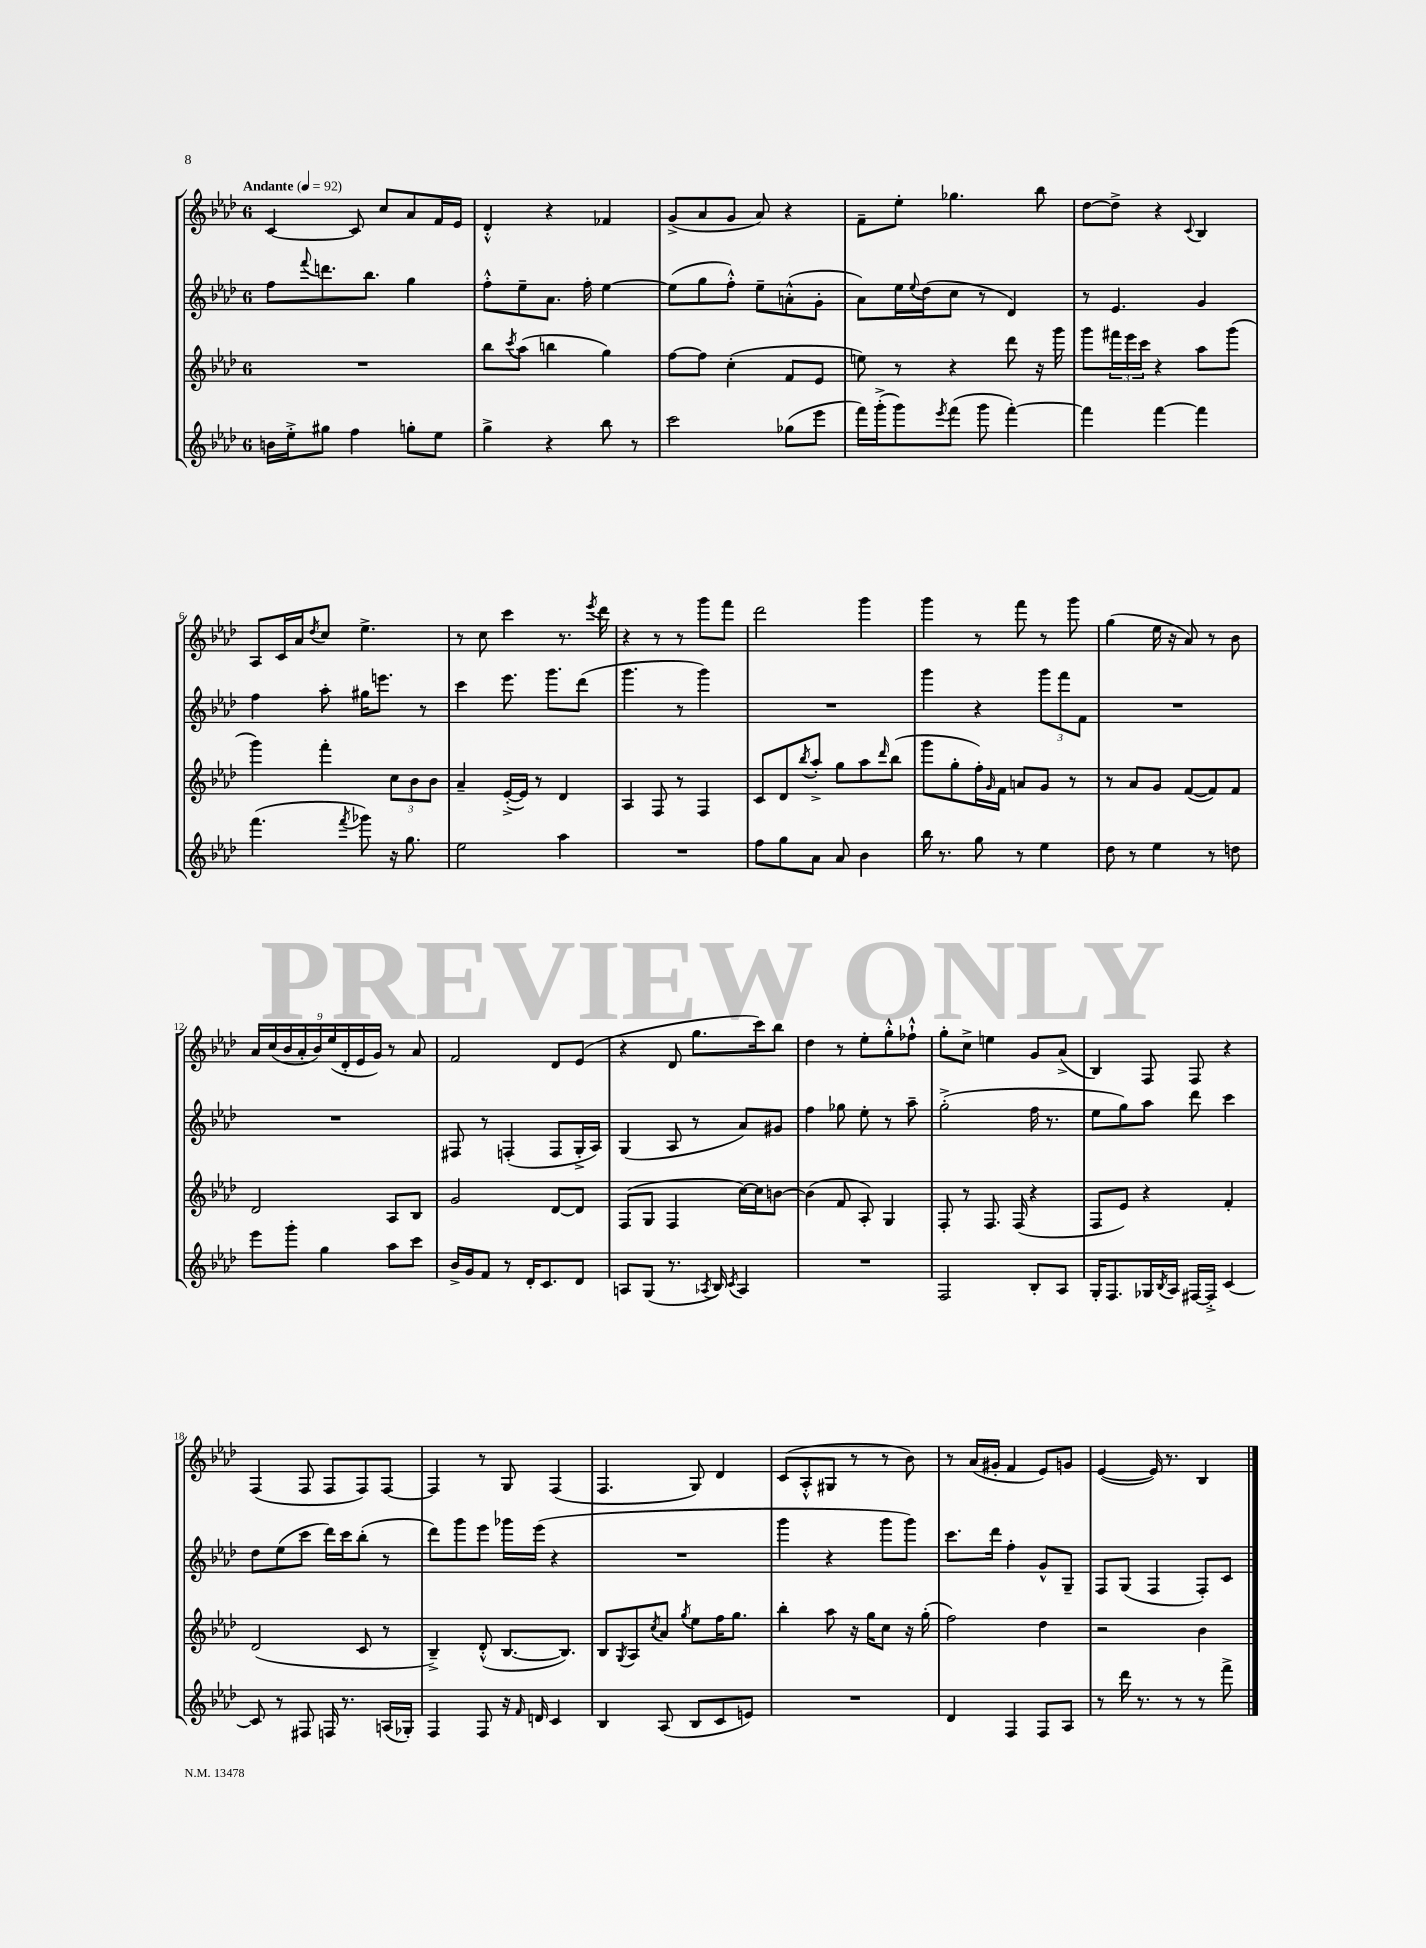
<<
\new StaffGroup <<
\new Staff = "s0" {
    \clef treble \key aes \major \once \override Staff.TimeSignature.style = #'single-digit \time 6/8 \tempo "Andante" 4 = 92
    c'4~ c'8 c''8 aes'8 f'16 ees'16 |
    des'4-.-^ r4 fes'4 |
    g'8->( aes'8 g'8 aes'8) r4 |
    f'8-- ees''8-. ges''4. bes''8 |
    des''8~ des''8-> r4 \appoggiatura { c'8 } bes4 |
    aes8 c'16 aes'16 \acciaccatura { des''8 } c''8 ees''4.-> |
    r8 c''8 c'''4 r8. \acciaccatura { ees'''8 } des'''16 |
    r4 r8 r8 g'''8 f'''8 |
    des'''2 g'''4 |
    g'''4 r8 f'''8 r8 g'''8 |
    g''4( ees''16 r16 aes'8) r8 bes'8 |
    \tuplet 9/8 { aes'16 c''16( bes'16 aes'16-. bes'16) ees''16( des'16-. ees'16 g'16) } r8 aes'8 |
    f'2 des'8 ees'8( |
    r4 des'8 g''8. c'''16) bes''8 |
    des''4 r8 ees''8-. g''8-.-^ fes''8-!-^ |
    g''8-. c''8-> e''4 g'8 aes'8->( |
    bes4) f8 f8 r4 |
    f4( f8 f8 f8) f8~ |
    f4 r8 g8 f4( |
    f4. g8) des'4 |
    c'8( aes8-.-^ gis8 r8 r8 bes'8) |
    r8 aes'16( gis'16-. f'4 ees'8) g'8 |
    ees'4~( ees'16) r8. bes4 \bar "|." |
}
\new Staff = "s1" {
    \clef treble \key aes \major \once \override Staff.TimeSignature.style = #'single-digit \time 6/8
    f''8 \appoggiatura { f'''8 } d'''8. bes''8. g''4 |
    f''8-.-^ ees''8-- aes'8. f''16-. ees''4~ |
    ees''8( g''8 f''8-.-^) ees''8-- a'8-.-^( g'8-. |
    aes'8) ees''16 \appoggiatura { ees''8 } des''16( c''8 r8 des'4) |
    r8 ees'4. g'4 |
    f''4 aes''8-. gis''16 e'''8. r8 |
    c'''4 ees'''8. g'''8. des'''8( |
    g'''4. r8 g'''4) |
    R2. |
    g'''4 r4 \tuplet 3/2 { g'''8 f'''8 f'8 } |
    R2. |
    R2. |
    fis8 r8 f4-.( f8 g16-.-> aes16) |
    g4( aes8 r8 aes'8) gis'8 |
    f''4 ges''8 ees''8-. r8 aes''8-- |
    g''2-.->( f''16 r8. |
    ees''8 g''8) aes''8 des'''8 c'''4 |
    des''8 ees''8( c'''8 des'''16) c'''16 bes''8-.( r8 |
    des'''8) g'''8 ees'''8 ges'''16 ees'''16( r4 |
    R2. |
    g'''4 r4 g'''8 g'''8) |
    c'''8. des'''16 f''4-. g'8-^ g8-- |
    f8 g8( f4 f8-.) c'8 \bar "|." |
}
\new Staff = "s2" {
    \clef treble \key aes \major \once \override Staff.TimeSignature.style = #'single-digit \time 6/8
    R2. |
    bes''8 \acciaccatura { c'''8 } aes''8( b''4 g''4) |
    f''8~ f''8 c''4-.( f'8 ees'8 |
    e''8) r8 r4 des'''8 r16 g'''16 |
    g'''8 \tuplet 3/2 { fis'''16 ees'''16 c'''16 } r4 aes''8 g'''8( |
    g'''4) f'''4-. \tuplet 3/2 { c''8 bes'8 bes'8 } |
    aes'4-- ees'16~-.->( ees'16) r8 des'4 |
    aes4 f8 r8 f4 |
    c'8 des'8 \acciaccatura { bes''8 } aes''8-.-> g''8 aes''8 \grace { des'''16 } bes''8( |
    g'''8 g''8-. f''16-.) \grace { g'16 } f'16 a'8 g'8 r8 |
    r8 aes'8 g'8 f'8~( f'8) f'8 |
    des'2 aes8 bes8 |
    g'2 des'8~ des'8 |
    f8( g8 f4 c''16~) c''16 b'8~ |
    b'4( f'8 aes8-.) g4 |
    f8-. r8 f8. f16( r4 |
    f8 ees'8) r4 f'4-. |
    des'2( c'8 r8 |
    bes4--->) des'8-.-^( bes8.~ bes8.) |
    bes8 \acciaccatura { g8 } aes8 \acciaccatura { c''8 } aes'8 \acciaccatura { g''8 } ees''8 f''16 g''8. |
    bes''4-. aes''8 r16 g''16 c''8 r16 g''16-.( |
    f''2) des''4 |
    r2 bes'4 \bar "|." |
}
\new Staff = "s3" {
    \clef treble \key aes \major \once \override Staff.TimeSignature.style = #'single-digit \time 6/8
    b'16 ees''16-.-> gis''8 f''4 g''8-. ees''8 |
    g''4-> r4 bes''8 r8 |
    c'''2 ges''8( ees'''8 |
    f'''16) g'''16-.->( g'''8) \acciaccatura { ees'''8 } f'''8( g'''8 f'''4~-.) |
    f'''4 f'''4~ f'''4 |
    f'''4.( \acciaccatura { f'''8 } ges'''8) r16 g''8. |
    ees''2 aes''4 |
    R2. |
    f''8 g''8 aes'8 aes'8 bes'4 |
    bes''16 r8. g''8 r8 ees''4 |
    des''8 r8 ees''4 r8 d''8 |
    ees'''8 g'''8-. g''4 aes''8 c'''8 |
    bes'16-> g'16 f'8 r8 des'16-. c'8. des'8 |
    a8 g8( r8. \acciaccatura { aes8 } bes16) \acciaccatura { c'8 } aes4 |
    R2. |
    f2 bes8-. aes8 |
    g16-. f8. ges16 \acciaccatura { bes8 } aes16 fis16~ fis16-.-> c'4~ |
    c'8 r8 fis8 f16 r8. a16( ges16-.) |
    f4 f8 r16 \grace { f'16 } d'16 c'4 |
    bes4 aes8( bes8 c'8 e'8) |
    R2. |
    des'4 f4 f8 aes8 |
    r8 des'''16 r8. r8 r8 f'''8-> \bar "|." |
}
>>
>>
